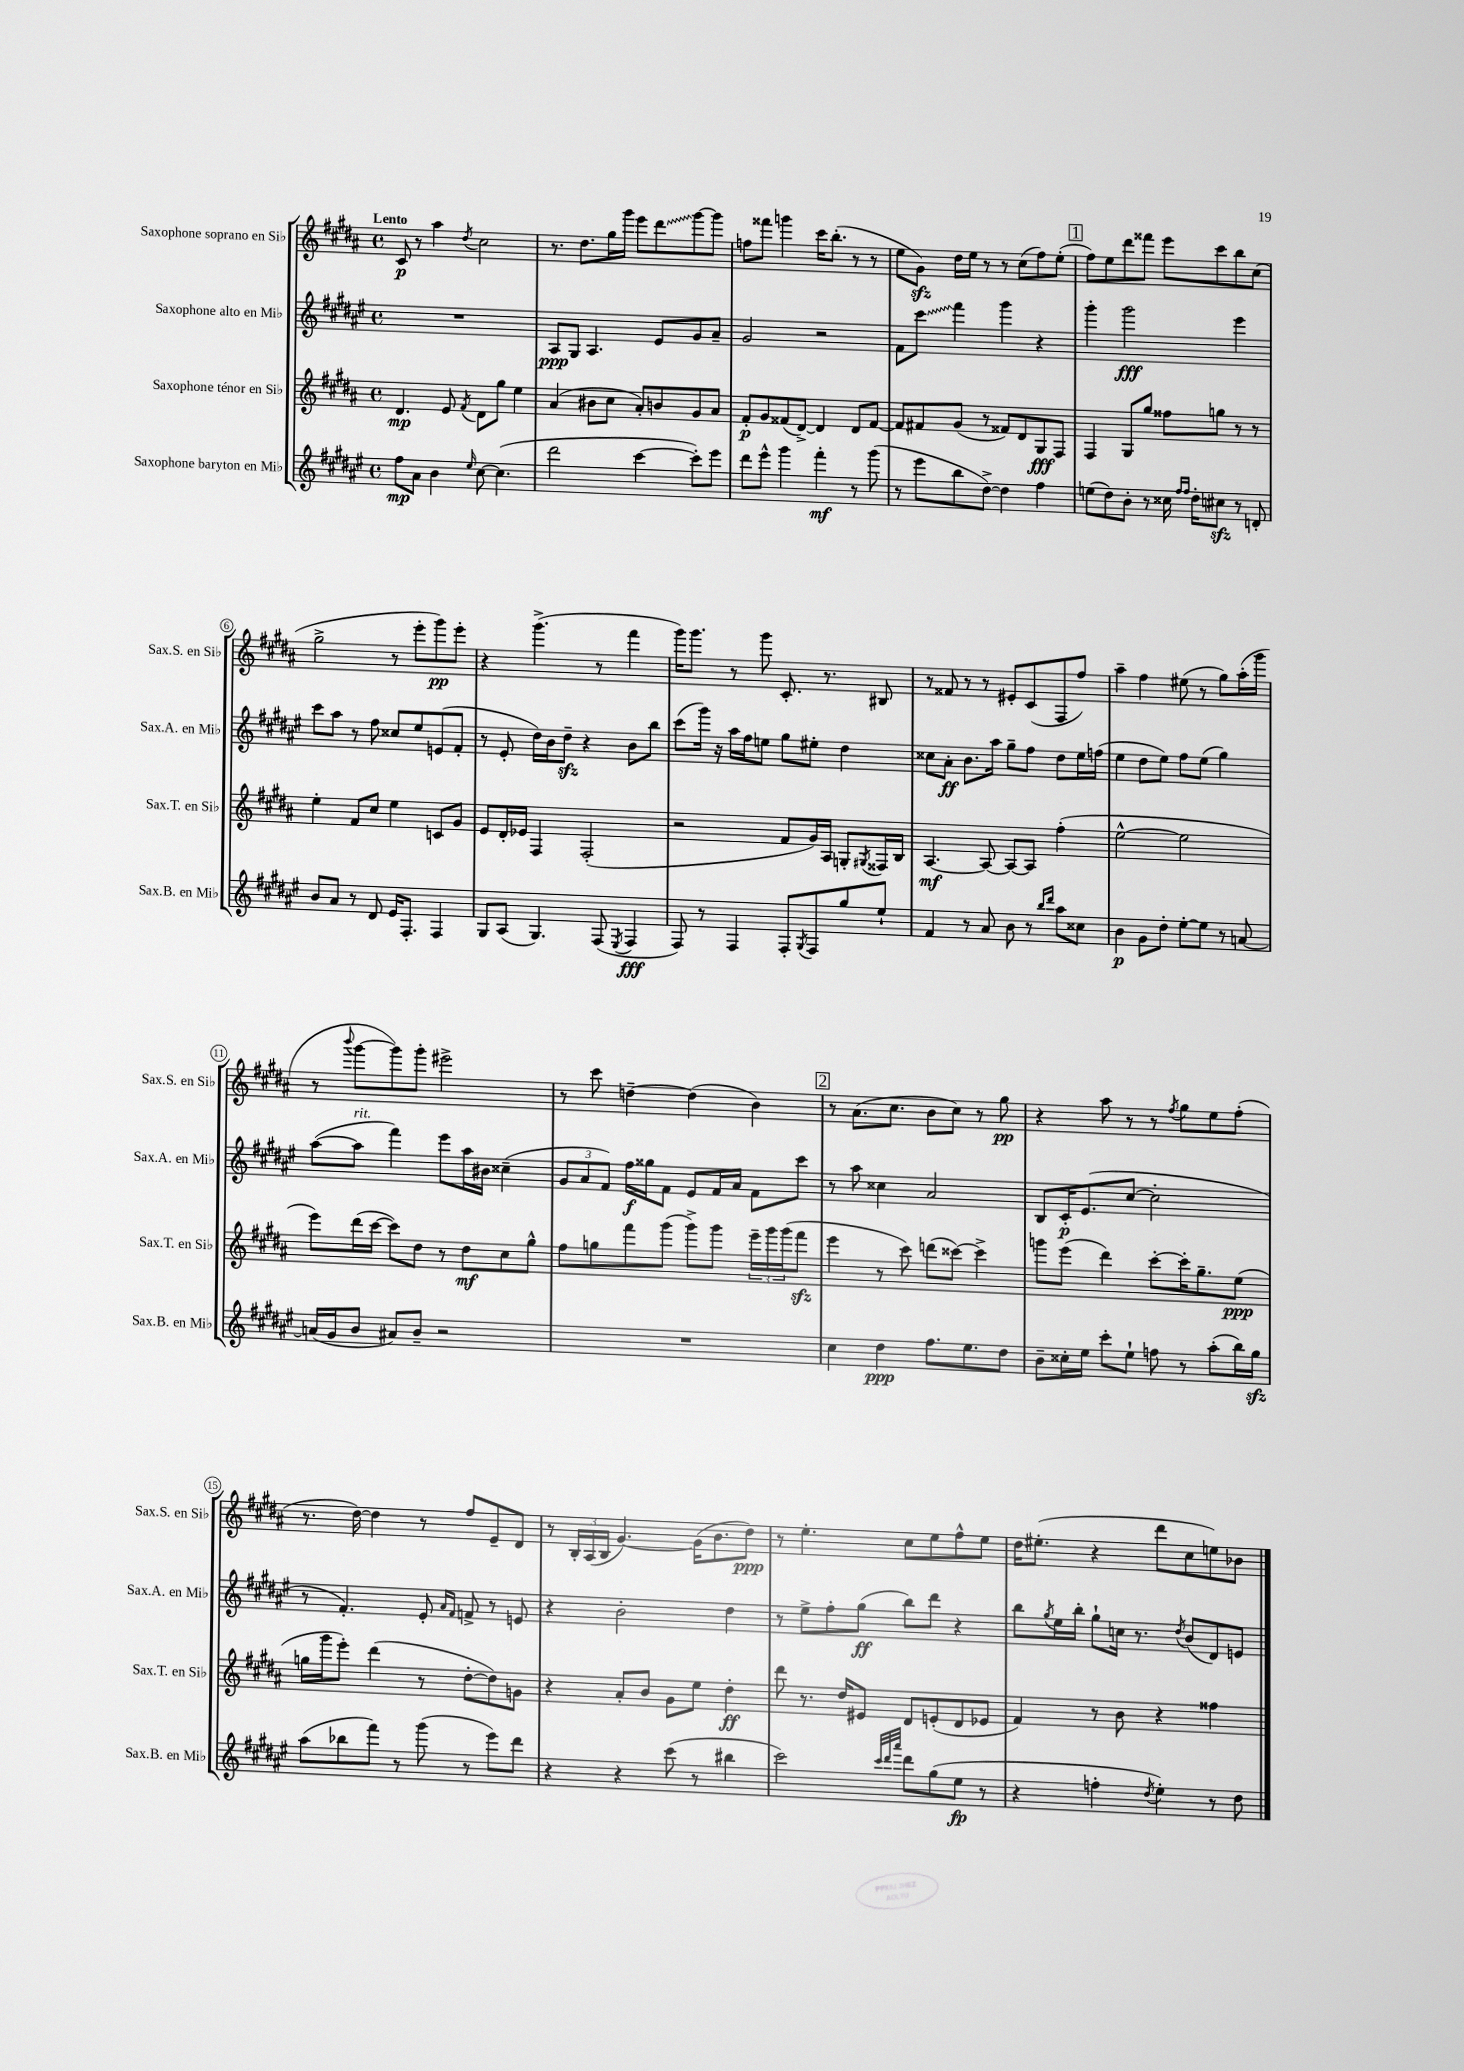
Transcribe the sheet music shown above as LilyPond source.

<<
\new StaffGroup <<
\new Staff = "s0" \with { instrumentName = "Saxophone soprano en Sib" shortInstrumentName = "Sax.S. en Sib" } {
    \clef treble \key b \major \defaultTimeSignature \time 4/4 \tempo "Lento"
    cis'8\p r8 ais''4 \acciaccatura { dis''8 } cis''2 |
    r8. dis''8. gis''16 gis'''16 e'''8 \once \override Glissando.style = #'zigzag dis'''8\glissando gis'''8~ gis'''8 |
    f''8 fisis'''8 g'''4 cis'''16 b''8.-.( r8 r8 |
    e''8 gis'8\sfz) dis''16 e''16 r8 r8 cis''8( fis''8) e''8-.( |
    \mark \markup { \box "1" } fis''8) e''8 dis'''8 fisis'''8 e'''8 cis'''8 b''8 cis''8( |
    gis''2-> r8 e'''8-. gis'''8\pp) e'''8-. |
    r4 gis'''4.->( r8 fis'''4 |
    gis'''16) gis'''8. r8 gis'''8 cis'8.-. r8. bis8 |
    r8 fisis'8 r8 r8 eis'8-. cis'8( fis8 fis''8) |
    ais''4-- fis''4 eis''8( r8 gis''8) ais''16-.( gis'''16 |
    r8 \appoggiatura { b'''8 } gis'''8~ gis'''8) gis'''8-. eis'''2-> |
    r8 cis'''8 d''4~-- d''4( b'4) |
    \mark \markup { \box "2" } r8 ais'8.( cis''8. b'8 cis''8) r8 gis''8\pp |
    r4 ais''8 r8 r8 \acciaccatura { fis''8 } gis''8 e''8 fis''8-.( |
    r8. dis''16~) dis''4 r8 fis''8 e'8-- dis'8 |
    r8 \tuplet 3/2 { b16-. ais16( b16 } gis'4.~) gis'16( b'8. dis''8\ppp) |
    r8 e''4.-. cis''8 e''8 fis''8-^ e''8 |
    dis''16 eis''8.-.( r4 dis'''8 cis''8 e''8) bes'8 \bar "|." |
}
\new Staff = "s1" \with { instrumentName = "Saxophone alto en Mib" shortInstrumentName = "Sax.A. en Mib" } {
    \clef treble \key fis \major \defaultTimeSignature \time 4/4
    R1 |
    ais8\ppp gis8 ais4. eis'8 gis'8 ais'8-- |
    gis'2 r2 |
    fis'8 \once \override Glissando.style = #'zigzag cis'''8\glissando fis'''4 gis'''4 r4 |
    \mark \markup { \box "1" } gis'''4-. gis'''2\fff eis'''4 |
    cis'''8 ais''8 r8 fis''8 cisis''8 eis''8 e'8( fis'8-. |
    r8 eis'8-. dis''16) b'16 dis''8--\sfz r4 b'8 b''8 |
    cis'''8( gis'''16) r16 ais''16 fis''16 e''8 gis''8 eis''8-. dis''4 |
    cisis''8 ais'8-.\ff b'8. ais''16 gis''8-- fis''8 dis''8 eis''16 f''16( |
    eis''4 dis''8 eis''8) fis''8 eis''8( gis''4) |
    ais''8~( ais''8^\markup { \italic "rit." } fis'''4) eis'''8 ais''16 bis'16 cisis''4--( |
    \tuplet 3/2 { gis'8 ais'8 fis'8) } fis''16\f gisis''16 fis'8 eis'8 fis'16 ais'16 fis'8 cis'''8 |
    \mark \markup { \box "2" } r8 ais''8 cisis''4 ais'2 |
    b8 cis'16-.\p eis'8.( cis''8~ cis''2-. |
    r8 fis'4.-.) eis'8-. \grace { ais'16 fis'16 } f'8-> r8 e'8 |
    r4 b'2-. dis''4 |
    r8 eis''8-> fis''8-. gis''8\ff( b''8) dis'''8 r4 |
    b''8 \acciaccatura { gis''8 } eis''16 b''16-. gis''8-! c''16 r8. \acciaccatura { dis''8 } b'8( dis'8) e'8 \bar "|." |
}
\new Staff = "s2" \with { instrumentName = "Saxophone ténor en Sib" shortInstrumentName = "Sax.T. en Sib" } {
    \clef treble \key b \major \defaultTimeSignature \time 4/4
    dis'4.\mp e'8 \acciaccatura { fis'8 } dis'8 gis''8 e''4 |
    ais'4( bis'8 cis''8 ais'8-.) b'8 gis'8 ais'8 |
    fis'8-.\p gis'8 fisis'8( dis'8~->) dis'4 dis'8 fisis'8~ |
    fisis'8 fis'8 gis'8( r8 fisis'8) dis'8 gis8\fff fis8 |
    \mark \markup { \box "1" } fis4 gis8 gis''8 fisis''8 g''8 r8 r8 |
    e''4-. fis'8 cis''8 e''4 c'8 gis'8 |
    e'8 dis'16-. ees'16 fis4 fis2-.( |
    r2 fis'8 gis'16) ais16 g8-. \acciaccatura { gis8 } fisis16 b16 |
    ais4.~\mf ais8~ ais8~ ais8 fis''4-.( |
    e''2~-^ e''2 |
    e'''8) dis'''16( cis'''16~ cis'''8) dis''8 r8 dis''8\mf cis''8 gis''8-^ |
    fis''8 g''8 fis'''8 gis'''8( gis'''8->) gis'''8 \tuplet 3/2 { e'''16-- gis'''16 gis'''16( } fis'''8\sfz |
    \mark \markup { \box "2" } e'''4 r8 cis'''8) d'''8( cisis'''8~) cisis'''4-> |
    g'''8 e'''8( dis'''4) cis'''8~-. cis'''16-. gis''8.-- e''8\ppp( |
    g''16 gis'''16 e'''8-.) dis'''4( r8 dis''8~-. dis''8) g'8 |
    r4 ais'8-. b'8 gis'8 e''8 dis''4-.\ff |
    dis'''8 r8. dis''16 eis'8 dis'8 e'8-.( dis'8 ees'8 |
    fis'4) r8 b'8 r4 fisis''4 \bar "|." |
}
\new Staff = "s3" \with { instrumentName = "Saxophone baryton en Mib" shortInstrumentName = "Sax.B. en Mib" } {
    \clef treble \key fis \major \defaultTimeSignature \time 4/4
    fis''8\mp ais'8 b'4 \grace { eis''16 } cis''8~ cis''4.( |
    dis'''2 cis'''4~ cis'''8-.) eis'''8 |
    dis'''8 eis'''8-^ gis'''4 fis'''4-.\mf r8 gis'''8( |
    r8 eis'''8 b''8 dis''8~->) dis''4 fis''4 |
    \mark \markup { \box "1" } e''8( dis''8) b'8-. r8 cisis''16 \grace { fis''16 fis''16 } dis''16-. cis''8\sfz r8 d'8-. |
    b'8 ais'8 r8 dis'8 eis'16 fis8.-. fis4 |
    gis8 ais8( gis4.) fis8( \acciaccatura { eis8 } fis4\fff |
    fis8) r8 fis4 fis8-. \acciaccatura { gis8 } fis8 gis''8 eis''8-! |
    fis'4 r8 ais'8 b'8 r8 \grace { b''16 dis'''16 } ais''8 cisis''8 |
    b'4\p gis'8 dis''8-. eis''8~-. eis''8 r8 a'8~ |
    a'16( gis'16 b'8 ais'8) b'8-- r2 |
    R1 |
    \mark \markup { \box "2" } cis''4 dis''4\ppp fis''8. eis''8. dis''8 |
    b'8-- cisis''16-. eis''16 cis'''8-. eis''8-! f''8 r8 ais''8-.( b''16) gis''16\sfz |
    ais''8( bes''8 fis'''8) r8 gis'''8( r8 eis'''8) dis'''8 |
    r4 r4 cis'''8( r8 bis''4 |
    cis'''2) \grace { cis'''32 dis'''32 ais'''32 } dis'''8 gis''8( eis''8\fp r8 |
    r4 f''4-. \acciaccatura { dis''8 } eis''4-.) r8 dis''8 \bar "|." |
}
>>
>>
\layout { \context { \Score \override BarNumber.stencil = #(make-stencil-circler 0.1 0.3 ly:text-interface::print) } }
